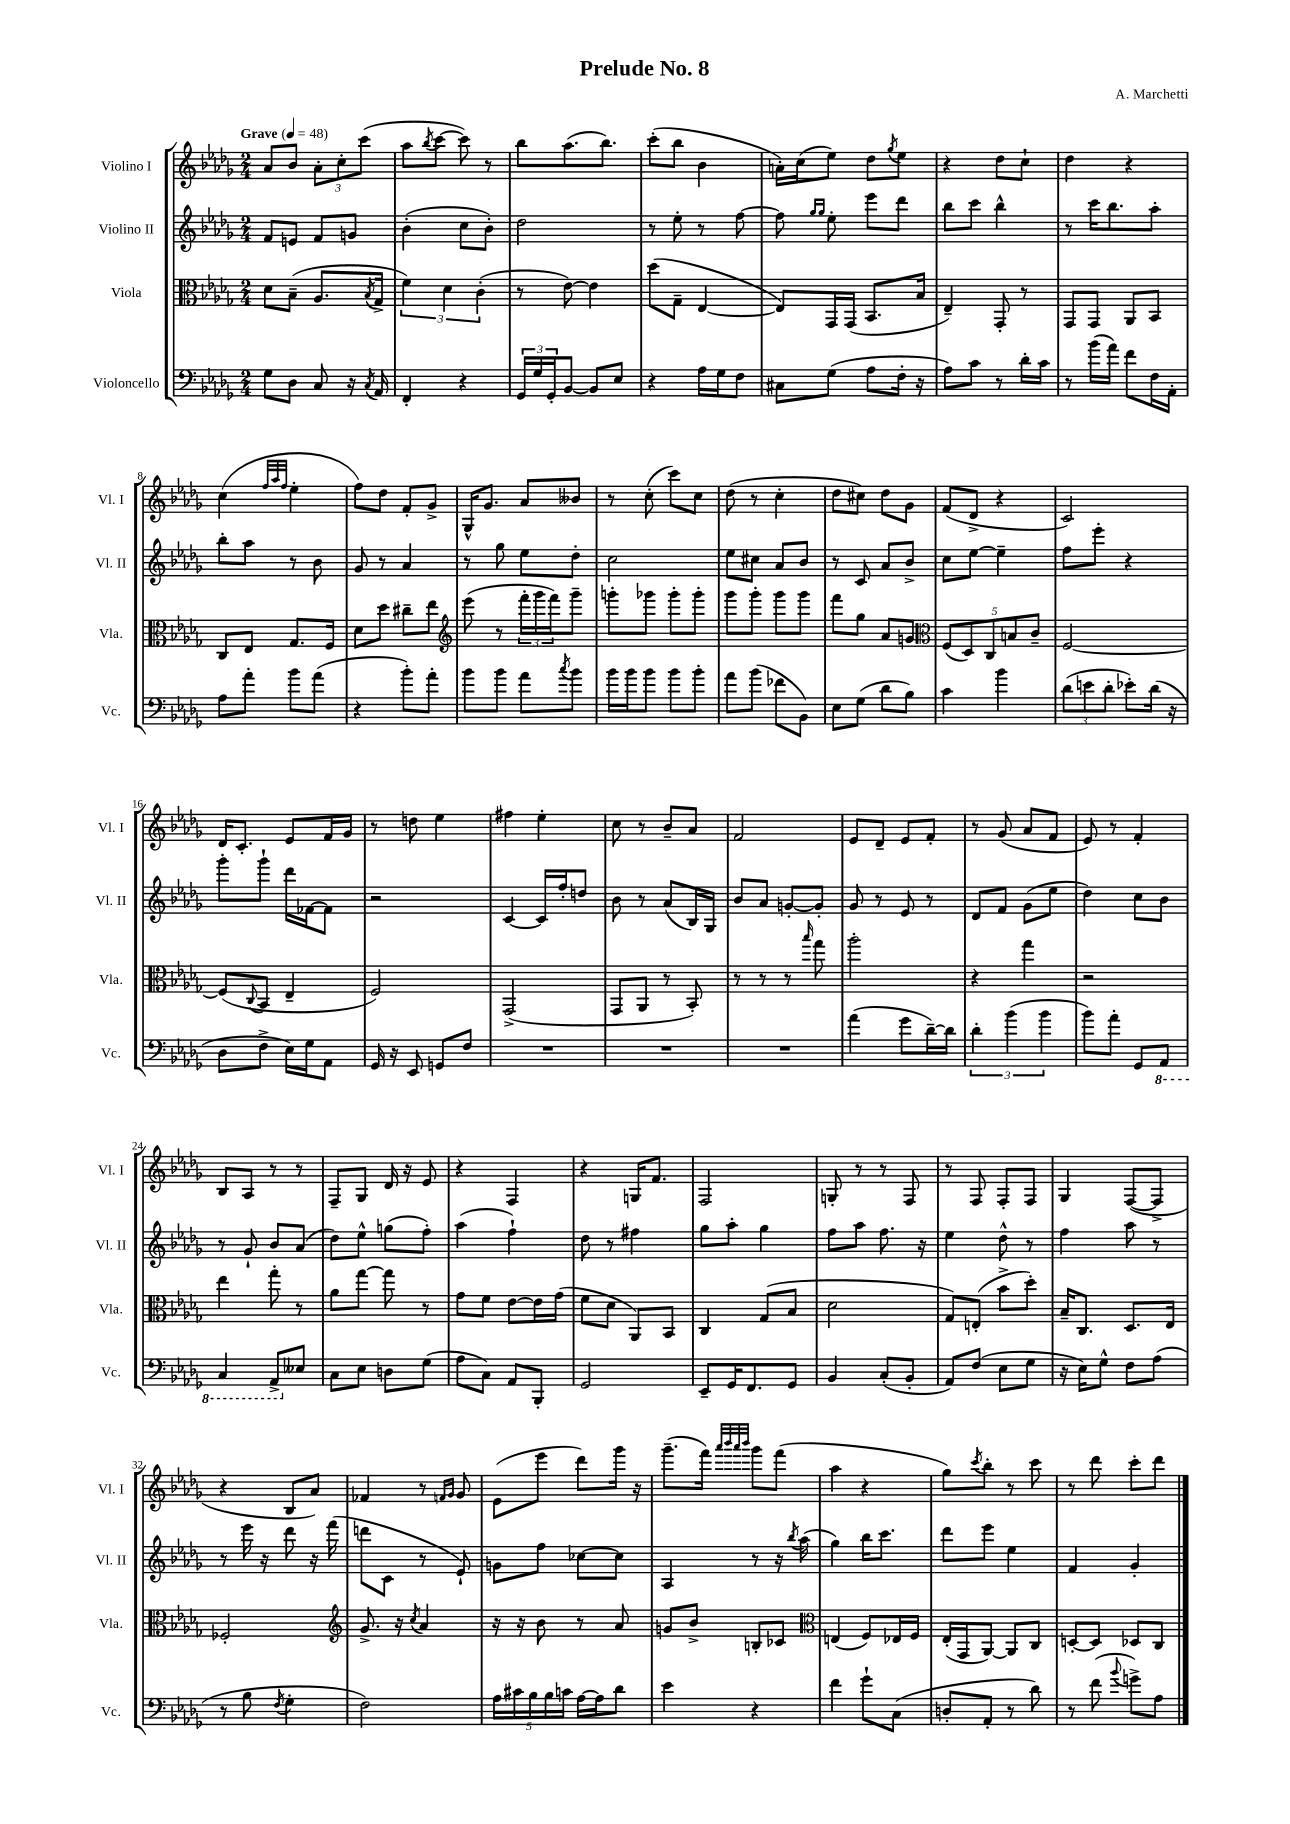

**kern	**kern	**kern	**kern
*staff4	*staff3	*staff2	*staff1
*clefF4	*clefC3	*clefG2	*clefG2
*k[b-e-a-d-g-]	*k[b-e-a-d-g-]	*k[b-e-a-d-g-]	*k[b-e-a-d-g-]
*M2/4	*M2/4	*M2/4	*M2/4
*MM48	*MM48	*MM48	*MM48
8G-\L	8d-\L	8f/L	8a-/L
8D-\J	(8B-~\J	8e/J	8b-/J
8C/	8.A-/L	8f/L	12a-'\L
.	.	.	12cc'\
16r	.	8g/J	.
.	.	.	(12ccc\J
8qC/	8qB-/	.	.
16AA-/	16G-^/Jk	.	.
=	=	=	=
4FF'/	6f\)	(4b-'\	8aa-\L
.	.	.	8qbb-/
.	.	.	[8ccc\J
.	6d-\	.	.
4r	.	8cc\L	8ccc\])
.	(6c'\	.	.
.	.	8b-'\J)	8r
=	=	=	=
24GG-/LL	8r	2dd-\	8bb-\L
24G-/	.	.	.
24GG-'/J	.	.	.
[8BB-/J	[8e-\)	.	(8.aa-\
8BB-/]L	4e-\]	.	.
.	.	.	8.bb-\J)
8E-/J	.	.	.
=	=	=	=
4r	(8dd-\L	8r	(8ccc'\L
.	8G-~\J	8ee-'\	8bb-\J
16A-\LL	[4E-/	8r	4b-\
16G-\J	.	.	.
8F\J	.	[8ff\	.
=	=	=	=
8C#\L	8E-/]L)	8ff\]	16a'\LL)
.	.	.	(16cc\J
.	.	16qqgg-/LL	.
.	.	16qqgg-/JJ	.
(8G-\J	16GG-/L	8ee-'\	8ee-\J)
.	(16GG-/JJ	.	.
8A-\L	8.BB-/L	8eee-\L	8dd-\L
.	.	.	8qgg-/
16F'\Jk	.	8ddd-\J	8ee-\J
16r	16B-/Jk	.	.
=	=	=	=
8A-\L)	4E-~/)	8bb-\L	4r
8c\J	.	8ccc\J	.
8r	8GG-'/	4bb-^^\	8dd-\L
16d-'\LL	8r	.	8cc`\J
16c\JJ	.	.	.
=	=	=	=
8r	8GG-/L	8r	4dd-\
(16b-\LL	8GG-/J	16ccc\LK	.
16a-\JJ)	.	8.bb-\	.
8f\L	8AA-/L	.	4r
16F\L	8BB-/J	8aa-'\J	.
16AA-'\JJ	.	.	.
=	=	=	=
8A-\L	8C/L	8bb-'\L	(4cc\
8a-'\J	8E-/J	8aa-\J	.
.	.	.	32qqff/LLL
.	.	.	32qqaa-/
.	.	.	32qqff/JJJ
8b-\L	8.G-/L	8r	4ee-'\
(8a-\J	.	8b-\	.
.	16F/Jk	.	.
=	=	=	=
4r	8d-\L	8g-/	8ff\L)
.	8dd-\J	8r	8dd-\J
8b-'\L)	8cc#~\L	4a-/	8f'/L
8a-'\J	8ee-\J	.	8g-^/J
=	=	=	=
*	*clefG2	*	*
8b-\L	(8eee-\	8r	16G-^^/LK
.	.	.	8.g-/J
8b-\J	8r	8gg-\	.
8a-\L	24fff'\LL	8ee-\L	8a-/L
.	24ggg-\	.	.
.	24fff\J)	.	.
8qcc/	.	.	.
8b-\J	8ggg-~\J	8dd-'\J	8b--/J
=	=	=	=
16b-\LL	8ggg'\L	2cc\	8r
16b-\J	.	.	.
8b-\J	8ggg-\J	.	(8cc'\
8b-\L	8ggg-'\L	.	8ccc\L)
8b-'\J	8ggg-'\J	.	8cc\J
=	=	=	=
8a-\L	8ggg-\L	8ee-\L	(8dd-\
(8b-\J	8ggg-'\J	8cc#\J	8r
8f-\L	8ggg-\L	8a-/L	4cc'\
8BB-\J)	8ggg-\J	8b-/J	.
=	=	=	=
8E-\L	8fff\L	8r	8dd-\L
(8G-\J	8gg-\J	8c/	8cc#\J)
8d-\L	8a-/L	8a-/L	8dd-\L
8B-\J)	8g/J	8b-^/J	8g-\J
=	=	=	=
*	*clefC3	*	*
4c\	(10F/L	8cc\L	(8f/L
.	10D-/)	.	.
.	.	[8ee-\J	8d-^/J
.	10C/	.	.
4b-\	.	4ee-~\]	4r
.	10B/	.	.
.	10c~/J	.	.
=	=	=	=
(12d-\L	[2F/	8ff\L	2c/)
12e\	.	.	.
.	.	8eee-'\J	.
12d-'\J	.	.	.
8e-'\L)	.	4r	.
(16d-\Jk	.	.	.
16r	.	.	.
=	=	=	=
8D-\L	(8F/]L	8ggg-'\L	16d-/LK
.	.	.	8.c'/J
.	8qqC/	.	.
8F^\J	8BB-/J	8ggg-`\J	.
16E-\LL)	4E-~/	16ddd-\LL	8e-/L
16G-\J	.	[16f-\J	.
8AA-\J	.	8f-\]J	16f/L
.	.	.	16g-/JJ
=	=	=	=
16GG-/	2F/)	2r	8r
16r	.	.	.
8EE-/	.	.	8dd\
8GG/L	.	.	4ee-\
8F/J	.	.	.
=	=	=	=
2r	(2GG-^/	[4c/	4ff#\
.	.	16c/]LL	4ee-'\
.	.	16ff'/J	.
.	.	8dd/J	.
=	=	=	=
2r	8GG-/L	8b-\	8cc\
.	8AA-/J	8r	8r
.	8r	(8a-/L	8b-~/L
.	8BB-'/)	16B-/L)	8a-/J
.	.	16G-/JJ	.
=	=	=	=
2r	8r	8b-/L	2f/
.	8r	8a-/J	.
.	8r	[8g'/L	.
.	16qqbb-/	.	.
.	8gg-\	8g'/]J	.
=	=	=	=
(4a-\	2aa-'\	8g-/	8e-/L
.	.	8r	8d-~/J
8g-\L	.	8e-/	8e-/L
[16d-~\L)	.	8r	8f'/J
16d-\]JJ	.	.	.
=	=	=	=
6d-'\	4r	8d-/L	8r
.	.	8f/J	(8g-/
(6b-\	.	.	.
.	4gg-\	(8g-\L	8a-/L
6b-\	.	.	.
.	.	8ee-\J	8f/J
=	=	=	=
8b-\L)	2r	4dd-\)	8e-/)
8a-'\J	.	.	8r
8GG-/L	.	8cc\L	4f'/
8AAA-/J	.	8b-\J	.
=	=	=	=
4CC/	4ee-\	8r	8B-/L
.	.	8g-`/	8A-/J
8AAA-^/L	8gg-'\	8b-/L	8r
8E--/J	8r	(8a-/J	8r
=	=	=	=
8C\L	8a-\L	8dd-\L)	8F~/L
8E-\J	[8gg-\J	8ee-^^\J	8G-/J
8D\L	8gg-\]	(8gg\L	16d-/
.	.	.	16r
(8G-\J	8r	8ff'\J)	8e-/
=	=	=	=
8A-\L	8g-\L	(4aa-\	4r
8C\J)	8f\J	.	.
8AA-/L	[8e-\L	4ff`\)	4F/
8BBB-'/J	16e-\]L	.	.
.	(16g-\JJ	.	.
=	=	=	=
2GG-/	8f\L	8dd-\	4r
.	8d-\J	8r	.
.	8AA-/L)	4ff#\	16G/LK
.	.	.	8.f/J
.	8BB-/J	.	.
=	=	=	=
8EE-~/L	4C/	8gg-\L	2F/
16GG-/K	.	8aa-'\J	.
8.FF/	.	.	.
.	(8G-/L	4gg-\	.
8GG-/J	8B-/J	.	.
=	=	=	=
4BB-/	2d-\	8ff\L	8G'/
.	.	8aa-\J	8r
(8C'/L	.	8.ff\	8r
8BB-'/J	.	.	8F/
.	.	16r	.
=	=	=	=
8AA-/L)	8G-/L)	4ee-\	8r
(8F/J	(8E'/J	.	8F/
8E-\L	8b-^\L	8dd-^^\	8F'/L
8G-\J	8dd-'\J)	8r	8F/J
=	=	=	=
16r	16B-~/LK	4ff\	4G-/
16E-\LK)	8.C/J	.	.
8G-^^\J	.	.	.
8F\L	8.D-/L	8aa-\	([8F/L
(8A-\J	.	8r	8F^/]J
.	16E-/Jk	.	.
=	=	=	=
8r	2F-'/	8r	4r
8B-\	.	16eee-\	.
.	.	16r	.
8qF/	.	.	.
4G-'\	.	8ddd-\	8B-/L
.	.	16r	8a-/J)
.	.	(16fff\	.
=	=	=	=
*	*clefG2	*	*
2F\)	8.g-^/	8ddd\L	4f-/
.	.	8c\J	.
.	16r	.	.
.	8qcc/	.	.
.	4a-/	8r	8r
.	.	.	16qqf/LL
.	.	.	16qqg-/JJ
.	.	8e-`/)	8g-/
=	=	=	=
20A-\LL	16r	8g\L	(8e-\L
20c#\	.	.	.
.	16r	.	.
20B-\	.	.	.
.	8b-\	8ff\J	8eee-\J
20B-\	.	.	.
20c\JJ	.	.	.
[16A-\LL	8r	[8cc-\L	8ddd-\L)
16A-\]J	.	.	.
8d-\J	8a-/	8cc-\]J	16ggg-\Jk
.	.	.	16r
=	=	=	=
4e-\	8g/L	4A-/	(8.ggg-~\L
.	8b-^/J	.	.
.	.	.	16fff\Jk)
.	.	.	32qqaaa-/LLL
.	.	.	32qqbbb-/
.	.	.	32qqaaa-/
.	.	.	32qqbbb-/JJJ
4r	8B'/L	8r	8ggg-\L
.	8c-/J	16r	(8fff\J
.	.	8qbb-/	.
.	.	(16aa-\	.
=	=	=	=
*	*clefC3	*	*
4f\	(4E/	4gg-\)	4aa-\
8g-`\L	8F/L)	16bb-\LK	4r
.	.	8.ccc\J	.
(8C\J	16E-/L	.	.
.	16F/JJ	.	.
=	=	=	=
8D'/L	(16E-'/LL	8ddd-\L	8gg-\L)
.	16GG-/J	.	.
.	.	.	8qccc/
8AA-'/J	[8AA-/J)	8eee-\J	8bb-'\J
8r	8AA-/]L	4ee-\	8r
8d-\)	8C/J	.	8ccc\
=	=	=	=
8r	[8D'/L	4f/	8r
(8f\	8D/]J	.	8ddd-\
8qqb-/	.	.	.
8g^\L)	8D-/L	4g-'/	8ccc'\L
8A-\J	8C/J	.	8ddd-\J
==	==	==	==
*-	*-	*-	*-
